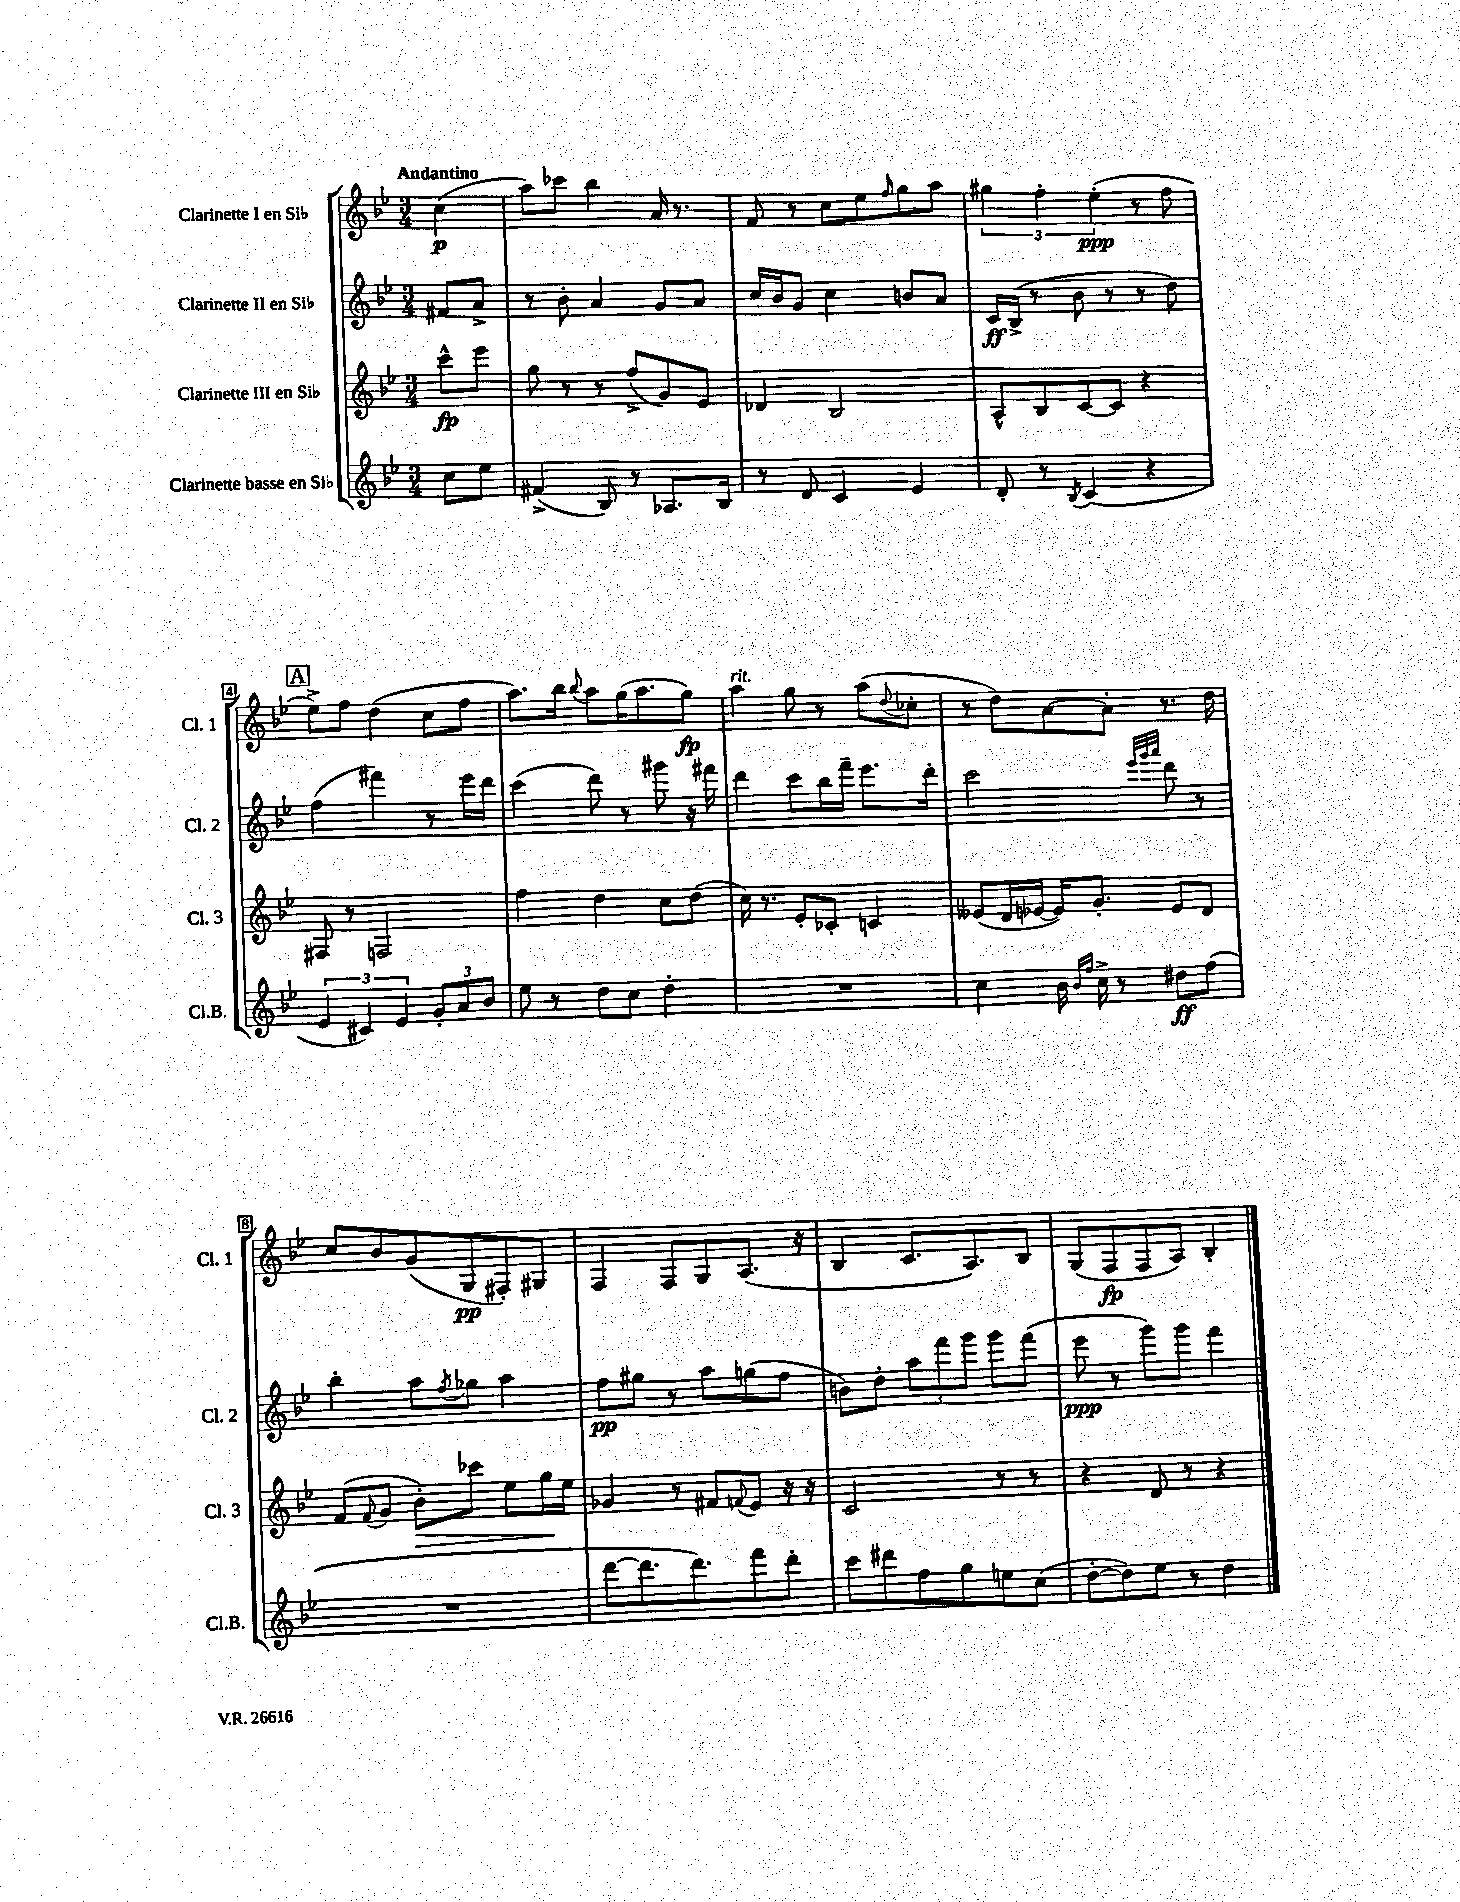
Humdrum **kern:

**kern	**dynam	**kern	**dynam	**kern	**dynam	**kern	**dynam
*part4	*part4	*part3	*part3	*part2	*part2	*part1	*part1
*staff4	*staff4	*staff3	*staff3	*staff2	*staff2	*staff1	*staff1
*I"Clarinette basse en Si♭	*	*I"Clarinette III en Si♭	*	*I"Clarinette II en Si♭	*	*I"Clarinette I en Si♭	*
*I'Cl.B.	*	*I'Cl. 3	*	*I'Cl. 2	*	*I'Cl. 1	*
*clefG2	*	*clefG2	*	*clefG2	*	*clefG2	*
*k[b-e-]	*	*k[b-e-]	*	*k[b-e-]	*	*k[b-e-]	*
*M3/4	*	*M3/4	*	*M3/4	*	*M3/4	*
=	=	=	=	=	=	=	=
!	!	!	!	!	!	!LO:TX:a:B:t=Andantino	!
8cc\L	.	8ccc^^\L	fp	8f#X/L	.	(4cc\	p
8ee-\J	.	8eee-\J	.	8a^/J	.	.	.
=1	=1	=1	=1	=1	=1	=1	=1
(4f#X^/	.	8gg\	.	8r	.	8aa\L)	.
.	.	8r	.	8b-'\	.	8ccc-X\J	.
8B-/)	.	8r	.	4a/	.	4bb-\	.
8r	.	(8ff^/L	.	.	.	.	.
8.A-X/L	.	8g/)	.	8g/L	.	16a/	.
.	.	.	.	.	.	8.r	.
.	.	8e-/J	.	8a/J	.	.	.
16B-/Jk	.	.	.	.	.	.	.
=2	=2	=2	=2	=2	=2	=2	=2
8r	.	4d-X/	.	16cc/LL	.	8f/	.
.	.	.	.	16b-/J	.	.	.
8d/	.	.	.	8g/J	.	8r	.
4c/	.	2B-/	.	4cc\	.	8cc\L	.
.	.	.	.	.	.	8ee-\	.
.	.	.	.	.	.	16qqff/	.
4e-/	.	.	.	8bn/L	.	8gg\	.
.	.	.	.	8a/J	.	8aa\J	.
=3	=3	=3	=3	=3	=3	=3	=3
8d'/	.	8A^^/L	.	16c/LL	ff	6gg#X\	.
.	.	.	.	(16B-^/JJ	.	.	.
8r	.	8B-/	.	8r	.	.	.
.	.	.	.	.	.	6ff'\	.
8qB-/	.	.	.	.	.	.	.
(4c/	.	[8c/	.	8b-\	.	.	.
.	.	.	.	.	.	(6ee-'\	ppp
.	.	8c/J]	.	8r	.	.	.
4r	.	4r	.	8r	.	8r	.
.	.	.	.	8dd\)	.	8ff\	.
!!LO:LB:g=z
!!LO:REH:place=s1:t=A
=4	=4	=4	=4	=4	=4	=4	=4
6e-/	.	8F#X/	.	(4ff\	.	8ee-^\L)	.
.	.	8r	.	.	.	8ff\J	.
6c#X/)	.	.	.	.	.	.	.
.	.	2Fn/	.	4fff#X\)	.	(4dd\	.
6e-/	.	.	.	.	.	.	.
12g'/L	.	.	.	8r	.	8cc\L	.
12a/	.	.	.	.	.	.	.
.	.	.	.	16eee-\LL	.	8ff\J	.
12b-/J	.	.	.	.	.	.	.
.	.	.	.	16ddd\JJ	.	.	.
=5	=5	=5	=5	=5	=5	=5	=5
8ee-\	.	4ff\	.	(4ccc\	.	8.aa\L)	.
8r	.	.	.	.	.	.	.
.	.	.	.	.	.	16bb-\Jk	.
.	.	.	.	.	.	8qqbb-/	.
8dd\L	.	4dd\	.	8ddd\)	.	8aa\L	.
8cc\J	.	.	.	8r	.	(16gg\K	.
.	.	.	.	.	.	8.aa\	.
4dd'\	.	8cc\L	.	8ggg#X\	.	.	.
.	.	(8dd\J	.	16r	.	8gg\J)	fp
.	.	.	.	16fff#X\	.	.	.
=6	=6	=6	=6	=6	=6	=6	=6
!	!	!	!	!	!	!LO:TX:a:i:t=rit.	!
2.r	.	16cc\)	.	4ddd\	.	4aa\	.
.	.	8.r	.	.	.	.	.
.	.	8e-'/L	.	8ccc\L	.	8gg\	.
.	.	8c-X'/J	.	16bb-\L	.	8r	.
.	.	.	.	16fff~\JJ	.	.	.
.	.	4cn/	.	8.eee-\L	.	(8aa\L	.
.	.	.	.	.	.	8qqdd/	.
.	.	.	.	.	.	8cc-X'\J	.
.	.	.	.	16ddd'\Jk	.	.	.
=7	=7	=7	=7	=7	=7	=7	=7
4cc\	.	(8e--X/L	.	2ccc\	.	8r	.
.	.	16d/L	.	.	.	8dd\L)	.
.	.	[16e-X/JJ	.	.	.	.	.
16b-\	.	16e-/KL])	.	.	.	[8a\	.
16qqb-/LL	.	.	.	.	.	.	.
16qqff/JJ	.	.	.	.	.	.	.
16cc^\	.	8.g'/J	.	.	.	.	.
8r	.	.	.	.	.	8a'\J]	.
.	.	.	.	32qqeee-/LLL	.	.	.
.	.	.	.	32qqggg/	.	.	.
.	.	.	.	32qqaaa/JJJ	.	.	.
8dd#X\L	ff	8e-/L	.	8ddd\	.	8.r	.
(8ff\J	.	8d/J	.	8r	.	.	.
.	.	.	.	.	.	16dd\	.
!!LO:LB:g=z
=8	=8	=8	=8	=8	=8	=8	=8
2.r	.	(8f/L	.	4bb-'\	.	8cc/L	.
.	.	8qqf/	.	.	.	.	.
.	.	8g/J	.	.	.	8b-/	.
!	!	!	!LO:HP:b	!	!	!	!
.	.	8b-'\L)	>	8aa\L	.	(8g/	.
.	.	.	.	8qff/	.	.	.
.	.	8ccc-X\J	.	8gg-X\J	.	8G/	pp
.	.	8ee-\L	.	4aa\	.	8F#X'/)	.
.	.	16gg\L	.	.	.	8G#X/J	.
.	.	16ee-\JJ	]	.	.	.	.
=9	=9	=9	=9	=9	=9	=9	=9
[8ddd\L	.	4g-X/	.	8ff\L	pp	4F/	.
8.ddd\]	.	.	.	8gg#X\J	.	.	.
.	.	8r	.	8r	.	8F/L	.
8.ddd\)	.	.	.	.	.	.	.
.	.	8f#X/L	.	8aa\L	.	8G/	.
.	.	8qqfn/	.	.	.	.	.
8fff\	.	8e-/J	.	(8ggn\	.	(8.A/J	.
8ddd'\J	.	16r	.	8ff\J	.	.	.
.	.	16r	.	.	.	16r	.
=10	=10	=10	=10	=10	=10	=10	=10
8ccc\L	.	2c/	.	8bn\L)	.	4B-/	.
8ddd#X\	.	.	.	8dd'\J	.	.	.
8ff\	.	.	.	12aa\L	.	8.c/L	.
.	.	.	.	12fff\	.	.	.
8gg\	.	.	.	.	.	.	.
.	.	.	.	12ggg\J	.	.	.
.	.	.	.	.	.	8.A/)	.
8een\	.	8r	.	8ggg\L	.	.	.
(8cc\J	.	8r	.	(8fff\J	.	8B-/J	.
=11	=11	=11	=11	=11	=11	=11	=11
[8dd'\L	.	4r	.	8eee-\	ppp	(8G/L	.
8dd\])	.	.	.	8r	.	8F/	fp
8ee-\J	.	8d/	.	8ggg\L)	.	8F/	.
8r	.	8r	.	8ggg\J	.	8A/J)	.
4dd\	.	4r	.	4fff\	.	4B-'/	.
==	==	==	==	==	==	==	==
*-	*-	*-	*-	*-	*-	*-	*-
